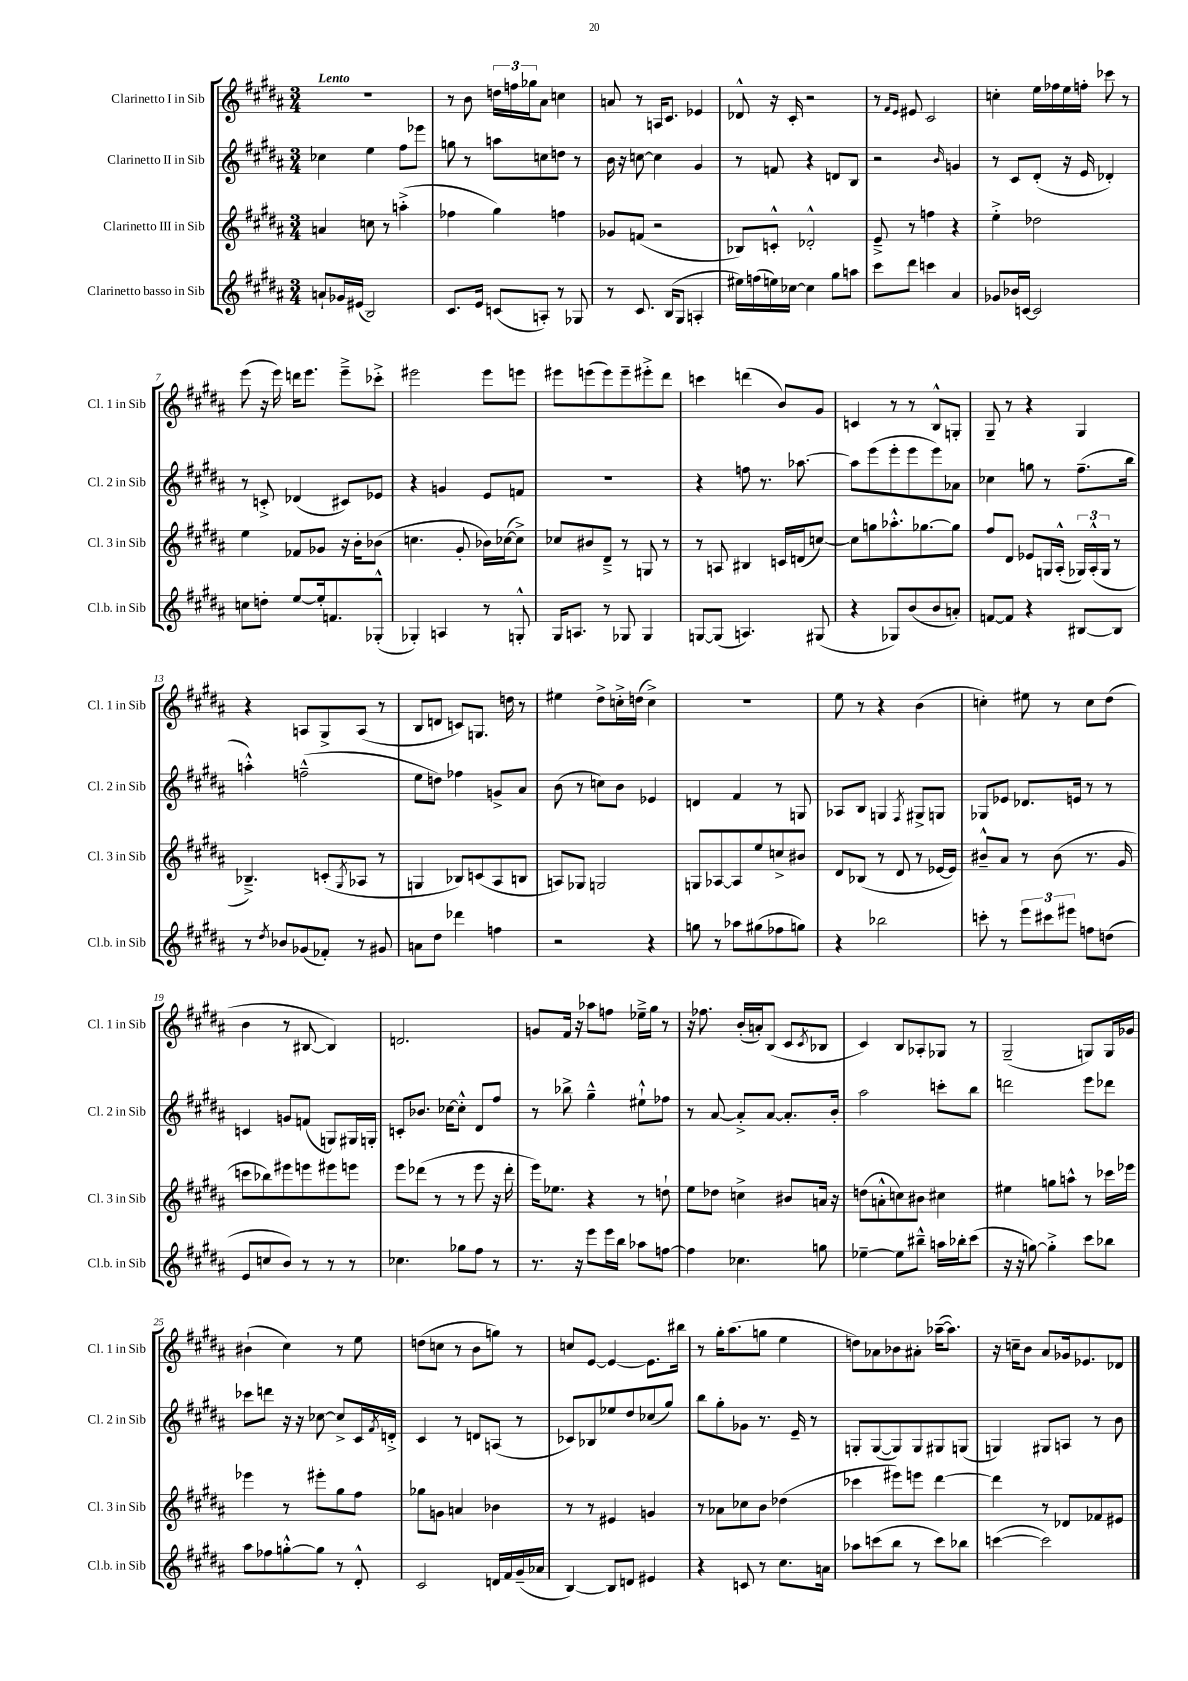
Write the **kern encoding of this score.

**kern	**kern	**kern	**kern
*staff4	*staff3	*staff2	*staff1
*clefG2	*clefG2	*clefG2	*clefG2
*k[f#c#g#d#a#]	*k[f#c#g#d#a#]	*k[f#c#g#d#a#]	*k[f#c#g#d#a#]
*M3/4	*M3/4	*M3/4	*M3/4
8a`/L	4a/	4cc-\	2.r
16g-/L	.	.	.
(16e#/JJ	.	.	.
2B/)	8cc\	4ee\	.
.	8r	.	.
.	(4aa'^\	8ff#\L	.
.	.	8eee-\J	.
=	=	=	=
8.c#/L	4ff-\	8gg\	8r
.	.	8r	8b\
16e/Jk	.	.	.
(8c/L	4gg#\)	8aa\L	24dd\LL
.	.	.	24ff\
.	.	.	24gg-\J
8A'/J)	.	8cc\	8a#\J
8r	4ff\	8dd\J	4cc\
8G-/	.	8r	.
=	=	=	=
8r	8g-/L	16b\	8a/
.	.	16r	.
8.c#/	(8f/J	[8cc\	8r
.	2r	4cc\]	16A/LK
(16B/LK	.	.	8.c#/J
8G#/J	.	.	.
4A'/	.	4g#/	4e-/
=	=	=	=
16ee#\LL)	8B-/L)	8r	8d-^^/
(16ff\	.	.	.
16ee\)	8c'^^/J	8f/	16r
[16cc-\JJ	.	.	16c#'/
4cc-\]	2d-'^^/	4r	2r
8gg#\L	.	8d/L	.
8aa\J	.	8B/J	.
=	=	=	=
8ccc#\L	8e~^/	2r	8r
.	.	.	16qqf#/LL
.	.	.	16qqe/JJ
8ddd#\J	8r	.	8e#/
4ccc\	4ff\	.	2c#/
.	.	16qqb/	.
4a#/	4r	4g/	.
=	=	=	=
8g-/L	4ee'^\	8r	4cc'\
16b-/L	.	8c#/L	.
[16c/JJ	.	.	.
2c/]	2dd-\	(8d#'/J	16ee\LL
.	.	.	16ff-\
.	.	16r	16ee\
.	.	16e/	16ff'\JJ
.	.	4d-'/)	8ccc-\
.	.	.	8r
=	=	=	=
8cc\L	4ee\	8r	(8eee\
8dd'\J	.	8c'^/	16r
.	.	.	16eee\)
[8ee/L	8f-/L	(4d-/	16ddd\LK
.	.	.	8.eee\J
16ee'/]k	8g-/J	.	.
8.f/	.	.	.
.	16r	8c#/L)	8eee~^\L
.	16b'\LK	.	.
(8G-'^^/J	(8b-\J	8e-/J	8ccc-'^\J
=	=	=	=
4G-'/)	4.cc\	4r	2eee#\
4A/	.	4g/	.
.	8g#'/	.	.
8r	16b-\LL)	8e/L	8eee#\L
.	([16cc-\J	.	.
8G'^^/	8cc-^\]J)	8f/J	8eee\J
=	=	=	=
16G#/LK	8cc-/L	2.r	8eee#\L
8.A/J	.	.	.
.	8b#/	.	(8eee\
8r	8d#~^/J	.	8eee\)
8G-/	8r	.	8eee~\
4G-/	8G/	.	8eee#'^\
.	8r	.	8ddd#\J
=	=	=	=
[8G/L	8r	4r	4ccc\
(8G/]J	8A/	.	.
4.A/)	4B#/	8ff\	(4ddd\
.	.	8.r	.
.	16c/LL	.	8b/L)
.	(16d/J	[8.aa-\	.
(8G#/	[8cc/J)	.	8g#/J
=	=	=	=
4r	8cc\]L	8aa-\]L	4c/
.	8gg\	(8eee\	.
8G-/L)	8.aa-'^^\	8eee'\	8r
(8b/	.	8eee\	8r
.	[8.gg-\	.	.
8b/	.	8eee\)	8B^^/L
8a'/J)	8gg-\]J	8a-\J	8G'/J
=	=	=	=
[8f/L	8ff#/L	4cc-\	8G#~/
8f/]J	8d#/J	.	8r
4r	8e-/L	8gg\	4r
.	16G/L	8r	.
.	(16A#'^^/JJ	.	.
[8B#/L	24G-/LL)	(8.ff#~\L	4G#/
.	(24A#'^^/	.	.
.	24G-/JJ	.	.
8B#/]J	8r	.	.
.	.	16bb\Jk	.
=	=	=	=
8r	4.B-~^/)	4aa'^^\)	4r
8qdd#/	.	.	.
8b-/L	.	.	.
(8g-/	.	(2ff~^^\	8A/L
8f-'/J)	(8c'/L	.	8G#^/
.	8qG#/	.	.
8r	8A-/J	.	(8A/J
8g#/	8r	.	8r
=	=	=	=
8a\L	4G/	8ee\L	8B/L
8dd#\J	.	8dd\J)	8d/J
4ddd-\	8B-/L)	4ff-\	8c/L)
.	(8c/	.	8.G/J
4ff\	8A#/	8g^/L	.
.	.	.	16dd\
.	8B/J	8a#/J	8r
=	=	=	=
2r	8A/L)	(8b\	4ee#\
.	8G-/J	8r	.
.	2G/	8cc\L)	8dd#^\L
.	.	8b\J	16cc'^\L
.	.	.	(16dd\JJ
4r	.	4e-/	4cc^\)
=	=	=	=
8gg\	8G/L	4d/	2.r
8r	[8A-/	.	.
8aa-\L	8A-/]	4f#/	.
(8gg#\	8ee/	.	.
8ff-\	8cc^/	8r	.
8gg\J)	8b#/J	8G/	.
=	=	=	=
4r	8d#/L	8A-/L	8ee\
.	(8B-/J	8B/J	8r
2bb-\	8r	4G/	4r
.	8d#/	.	.
.	.	8qF#/	.
.	8r	8G#^/L	(4b\
.	[16e-/LL	8G/J	.
.	16e-/]JJ)	.	.
=	=	=	=
8ccc'\	8b#~^^/L	8G-/L	4cc'\)
8r	8a#/J	8e-/J	.
12eee\L	8r	8.d-/L	8ee#\
12ccc#\	.	.	.
.	(8b#\	.	8r
12eee#\J	.	.	.
.	.	16e/Jk	.
8ff\L	8.r	8r	8cc\L
(8dd\J	.	8r	(8dd#\J
.	16g#/	.	.
=	=	=	=
8e/L	8ccc\L	4c/	4b\
8cc/	8bb-\)	.	.
8b/J)	8eee#\	8g/L	8r
8r	8eee\	(8f/J	[8B#/
8r	8eee#\	8G/L)	4B#/])
8r	8eee\J	16G#/L	.
.	.	16G'/JJ	.
=	=	=	=
4.cc-\	8eee\L	8c'/L	2.d/
.	(8ddd-\J	8.b-/J	.
.	8r	.	.
.	.	[16cc-\LK	.
8gg-\L	8r	8cc-'^^\]J	.
8ff#\J	8eee\	8d#/L	.
8r	16r	8ff#/J	.
.	16ddd-'\	.	.
=	=	=	=
8.r	16eee\LK)	8r	8g/L
.	8.ee-\J	.	.
.	.	8bb-^\	16f#/Jk
16r	.	.	16r
8eee\L	4r	4gg#~^^\	8aa-\L
16eee\L	.	.	8ff\J
16bb\JJ	.	.	.
8aa-\L	8r	8ee#`^^\L	16ee-~^\LL
.	.	.	16gg#\JJ
[8ff\J	8dd`\	8ff-\J	8r
=	=	=	=
4ff\]	8ee\L	8r	16r
.	.	.	8.ff-\
.	8dd-\J	[8a#/	.
4.cc-\	4cc^\	8a#'^/]L	(16b'/LL
.	.	.	16a'/J)
.	.	[8a#/J	(8B/J
.	8b#/L	8.a#'/]L	8c#/L
.	.	.	8qc#/
8gg\	16a/Jk	.	8B-/J
.	16r	16b'/Jk	.
=	=	=	=
[4ee-~\	(8dd\L	2aa#\	4c#/)
.	8a'^^\	.	.
8ee-\]L	8cc\)	.	8B/L
8bb#~^^\J	8b#\J	.	8A-'/
16aa\LL	4cc#\	8ccc'\L	8G-/J
16bb-'\J	.	.	.
(8ccc#\J	.	8bb\J	8r
=	=	=	=
16r	4ee#\	2ddd\	(2G#~/
16r	.	.	.
[8gg\)	.	.	.
4gg'^\]	8gg\L	.	.
.	8aa^^\J	.	.
8ccc#\L	8r	8eee\L	8G/L)
8bb-\J	16ccc-\LL	8ddd-\J	16G/L
.	16eee-\JJ	.	16g-/JJ
=	=	=	=
8aa#\L	4eee-\	8ccc-\L	(4b#`\
8ff-\	.	8ddd\J	.
[8gg'^^\	8r	16r	4cc#\)
.	.	16r	.
8gg\]J	8eee#'\L	[8cc-\	.
8r	8gg#\	8cc-^/]L	8r
8d#'^^/	8ff#\J	16c#/L	8ee\
.	.	8qf#/	.
.	.	16d'^/JJ	.
=	=	=	=
2c#/	8gg-\L	4c#/	(8dd\L
.	8g\J	.	8cc\J
.	4a/	8r	8r
.	.	8d/L	8b\L
16d/LL	4b-\	(8A/J	8gg\J)
16f#/	.	.	.
(16g#~/	.	8r	8r
16a-/JJ	.	.	.
=	=	=	=
[4B/)	8r	8c-/L)	8cc/L
.	8r	8B-/	[8e/J
8B/]L	4e#/	8ee-/	4e/_
8d/J	.	8dd#/	.
4e#/	4g/	(8cc-/	8.e\]L
.	.	8gg#/J)	.
.	.	.	16bb#\Jk
=	=	=	=
4r	8r	8bb\L	8r
.	8a-\L	8gg#'\	16gg#'\LK
.	.	.	(8.aa#\
8c/	8cc-\	8g-\J	.
8r	8b\J	8.r	8gg\J
8.cc#\L	(4dd-\	.	4ee\
.	.	16e~/	.
.	.	8r	.
16a\Jk	.	.	.
=	=	=	=
8aa-\L	4ccc-\	8G'/L	8dd\L)
(8ccc\	.	([8G/	8a-\
8bb\J	8eee#\L)	8G/])	8b-\
8r	8eee\J	8G/	8a#'\J
8ccc\L)	[4ddd#\	8G#/	([16aa-~\LK
.	.	.	8.aa-\]J)
8bb-\J	.	(8G/J	.
=	=	=	=
([4ccc\	4ddd#\]	4G/)	16r
.	.	.	16cc~\LK
.	.	.	8b\J
2ccc\])	8r	8G#/L	8a#/L
.	8d-/L	8A/J	16g-/k
.	.	.	8.e-/
.	8f-/	8r	.
.	8e#/J	8b\	8d-/J
==	==	==	==
*-	*-	*-	*-
